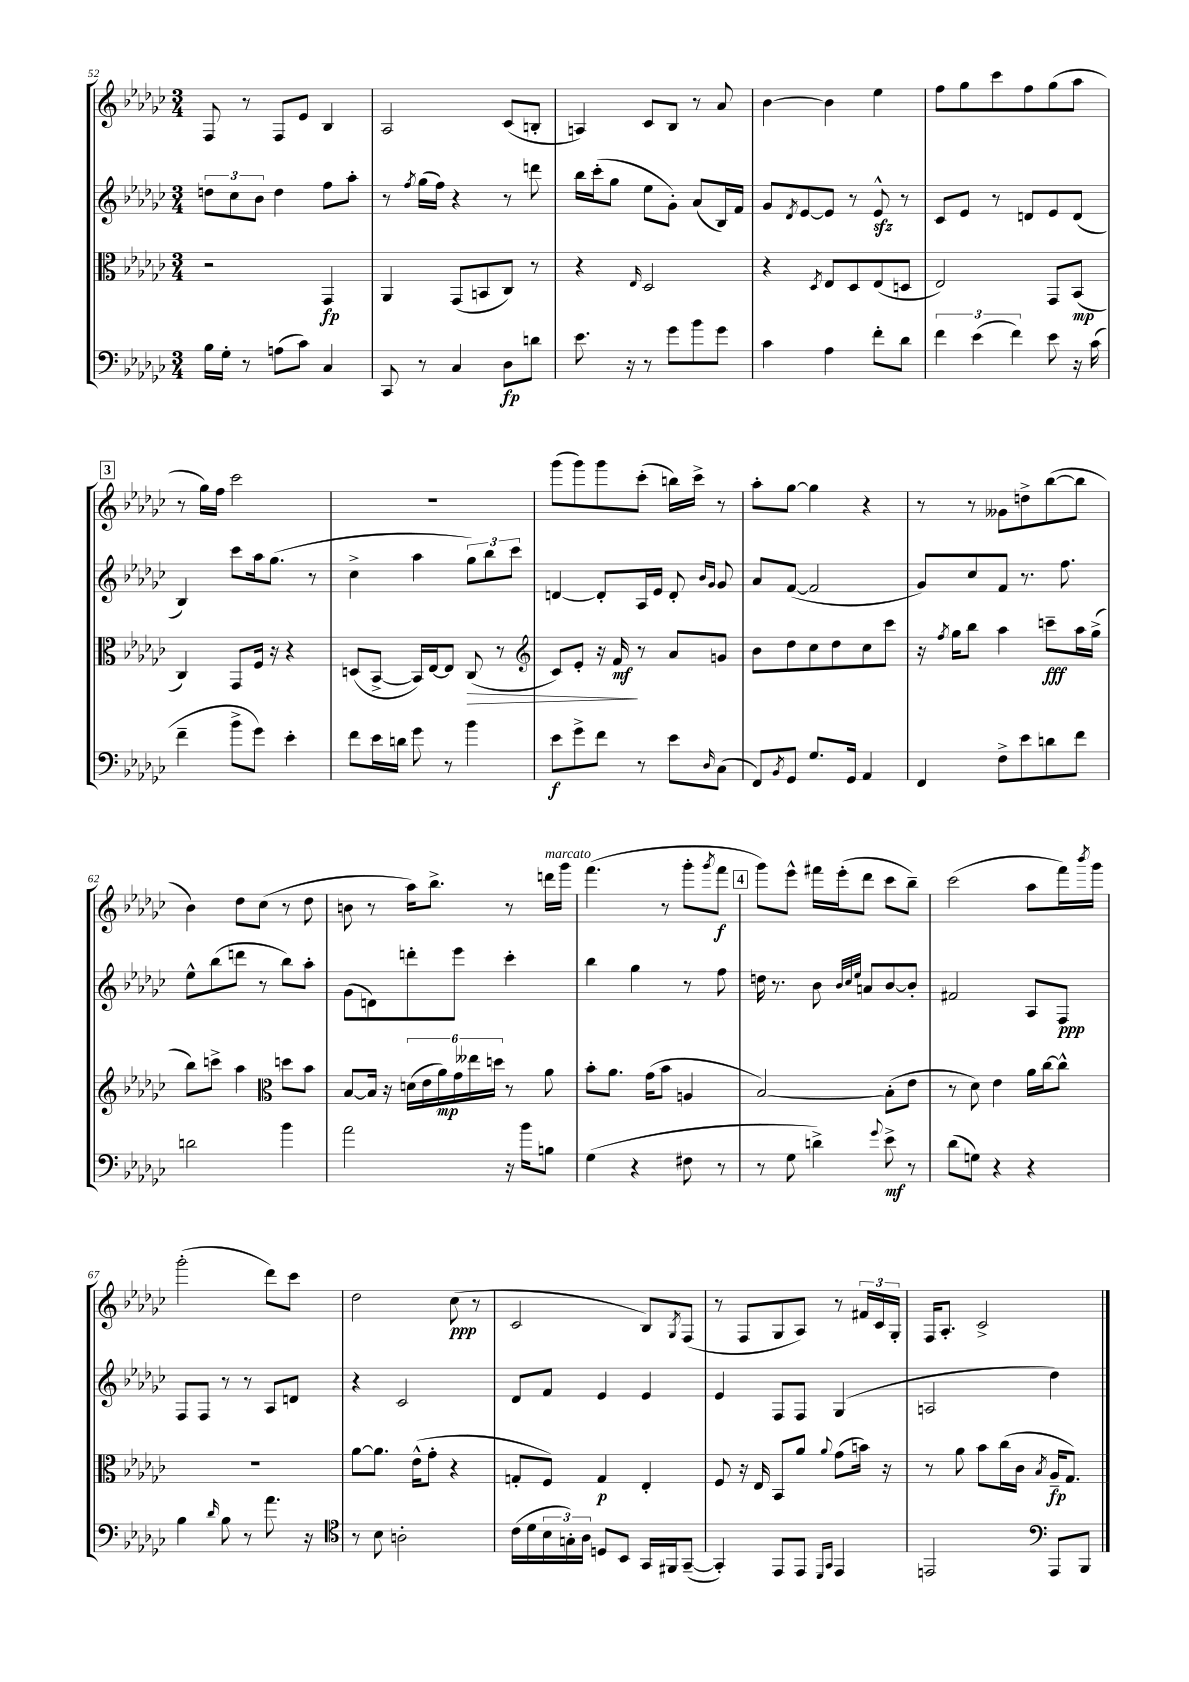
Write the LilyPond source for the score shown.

<<
\new StaffGroup <<
\new Staff = "s0" {
    \clef treble \key ges \major \numericTimeSignature \time 3/4
    f8 r8 f8 ees'8 bes4 |
    aes2 ces'8( b8-. |
    a4) ces'8 bes8 r8 aes'8 |
    bes'4~ bes'4 ees''4 |
    f''8 ges''8 ces'''8 f''8 ges''8( aes''8 |
    \mark \markup { \box "3" } r8 ges''16) f''16 ces'''2 |
    R2. |
    ges'''8( ges'''8) ges'''8 ces'''8-.( b''16) ces'''16-> r8 |
    aes''8-. ges''8~ ges''4 r4 |
    r8 r8 geses'8 d''8-> bes''8~( bes''8 |
    bes'4) des''8 ces''8( r8 des''8 |
    b'8 r8 aes''16) bes''8.-> r8 d'''16^\markup { \italic "marcato" } ges'''16 |
    f'''4.( r8 ges'''8-. \acciaccatura { ges'''8 } f'''8\f |
    \mark \markup { \box "4" } ges'''8) ees'''8-^ fis'''16 ees'''16-.( des'''8 ces'''8 bes''8--) |
    ces'''2( aes''8 f'''16) \acciaccatura { bes'''8 } ges'''16 |
    ges'''2-.( des'''8) ces'''8 |
    des''2 ces''8\ppp( r8 |
    ces'2 bes8) \acciaccatura { ges8 } f8( |
    r8 f8 ges8 aes8) r8 \tuplet 3/2 { fis'16 ces'16 ges16-. } |
    f16 aes8.-. ces'2-> \bar "|." |
}
\new Staff = "s1" {
    \clef treble \key ges \major \numericTimeSignature \time 3/4
    \tuplet 3/2 { d''8 ces''8 bes'8 } d''4 f''8 aes''8-. |
    r8 \acciaccatura { f''8 } ges''16( f''16) r4 r8 d'''8 |
    bes''16 ces'''16-.( ges''8 ees''8 ges'8-.) aes'8( bes16) f'16 |
    ges'8 \acciaccatura { des'8 } ees'8~ ees'8 r8 ees'8-^\sfz r8 |
    ces'8 ees'8 r8 d'8 ees'8 d'8( |
    \mark \markup { \box "3" } bes4) ces'''8 aes''16 ges''8.( r8 |
    ces''4-> aes''4 \tuplet 3/2 { ges''8) bes''8 ces'''8 } |
    d'4~ d'8-. aes16 ees'16 d'8-. \grace { bes'16 ges'16 } ges'8 |
    aes'8 f'8~( f'2 |
    ges'8) ces''8 f'8 r8. f''8. |
    ees''8-^ bes''8( d'''8 r8 bes''8) aes''8-. |
    ges'8( d'8) d'''8-. ees'''8 ces'''4-. |
    bes''4 ges''4 r8 f''8 |
    \mark \markup { \box "4" } d''16 r8. bes'8 \grace { bes'32 ces''32 ees''32 } a'8 bes'8~ bes'8-. |
    fis'2 aes8 f8\ppp |
    f8 f8 r8 r8 aes8 d'8 |
    r4 ces'2 |
    des'8 f'8 ees'4 ees'4 |
    ees'4 f8 f8 ges4( |
    a2 des''4) \bar "|." |
}
\new Staff = "s2" {
    \clef alto \key ges \major \numericTimeSignature \time 3/4
    r2 ges,4\fp |
    aes,4 ges,8( b,8 ces8) r8 |
    r4 \grace { ees16 } des2 |
    r4 \acciaccatura { des8 } ees8 des8 ees8( d8 |
    ees2) ges,8 bes,8\mp( |
    \mark \markup { \box "3" } ces4) ges,8 f16 r16 r4 |
    d8( bes,8~-> bes,16) ees16~ ees8 ces8\>( r8 |
    \clef treble ces'8) ees'8-. r16 f'16\mf\! r8 aes'8 g'8 |
    bes'8 des''8 ces''8 des''8 ces''8 ces'''8 |
    r16 \acciaccatura { f''8 } ges''16 bes''8 aes''4 c'''8--\fff aes''16 ges''16->( |
    bes''8) c'''8-> aes''4 \clef alto d''8 bes'8 |
    bes8~ bes16 r16 \tuplet 6/4 { d'16( ees'16 aes'16\mp) ges'16 eeses''16 d''16 } r8 aes'8 |
    bes'8-. aes'8. ges'16( bes'8 a4 |
    \mark \markup { \box "4" } bes2~) bes8-.( ees'8 |
    r8 des'8) ees'4 aes'16 ces''16~ ces''8-^ |
    R2. |
    aes'8~ aes'8. ees'16-^( ges'8-. r4 |
    g8-. f8) g4\p ees4-. |
    f8 r16 ees16 bes,8 aes'8 \appoggiatura { aes'8 } ges'8( b'16) r16 |
    r8 aes'8 bes'8 ces''16( ces'16 \acciaccatura { bes8 } aes16--\fp ges8.) \bar "|." |
}
\new Staff = "s3" {
    \clef bass \key ges \major \numericTimeSignature \time 3/4
    bes16 ges16-. r8 a8( ces'8) ces4 |
    ces,8 r8 ces4 des8\fp d'8 |
    ees'8. r16 r8 ges'8 bes'8 ges'8 |
    ces'4 aes4 f'8-. des'8 |
    \tuplet 3/2 { f'4 ees'4( f'4) } ees'8 r16 ces'16( |
    \mark \markup { \box "3" } f'4-- bes'8-> ges'8) ees'4-. |
    f'8 ees'16 d'16 ges'8 r8 bes'4 |
    ees'8\f ges'8-> f'8 r8 ees'8 \grace { des16 } ces8( |
    f,8) \acciaccatura { bes,8 } ges,8 ges8. ges,16 aes,4 |
    f,4 f8-> ees'8 d'8 f'8 |
    d'2 bes'4 |
    aes'2 r16 bes'16 b8 |
    ges4( r4 fis8 r8 |
    \mark \markup { \box "4" } r8 ges8 d'4->) \appoggiatura { ges'8 } ees'8->\mf r8 |
    des'8( g8) r4 r4 |
    bes4 \grace { des'16 } bes8 r8 aes'8. r16 |
    \clef tenor r8 bes8 a2-. |
    ces'16( des'16 \tuplet 3/2 { bes16 g16-.) aes16 } d8 bes,8 ges,16 fis,16 ges,8~--( |
    ges,4-.) ees,8 ees,8 \grace { des,16 ges,16 } ees,4 |
    e,2 \clef bass aes,,8 bes,,8 \bar "|." |
}
>>
>>
\layout { \context { \Score currentBarNumber = #52 } }
